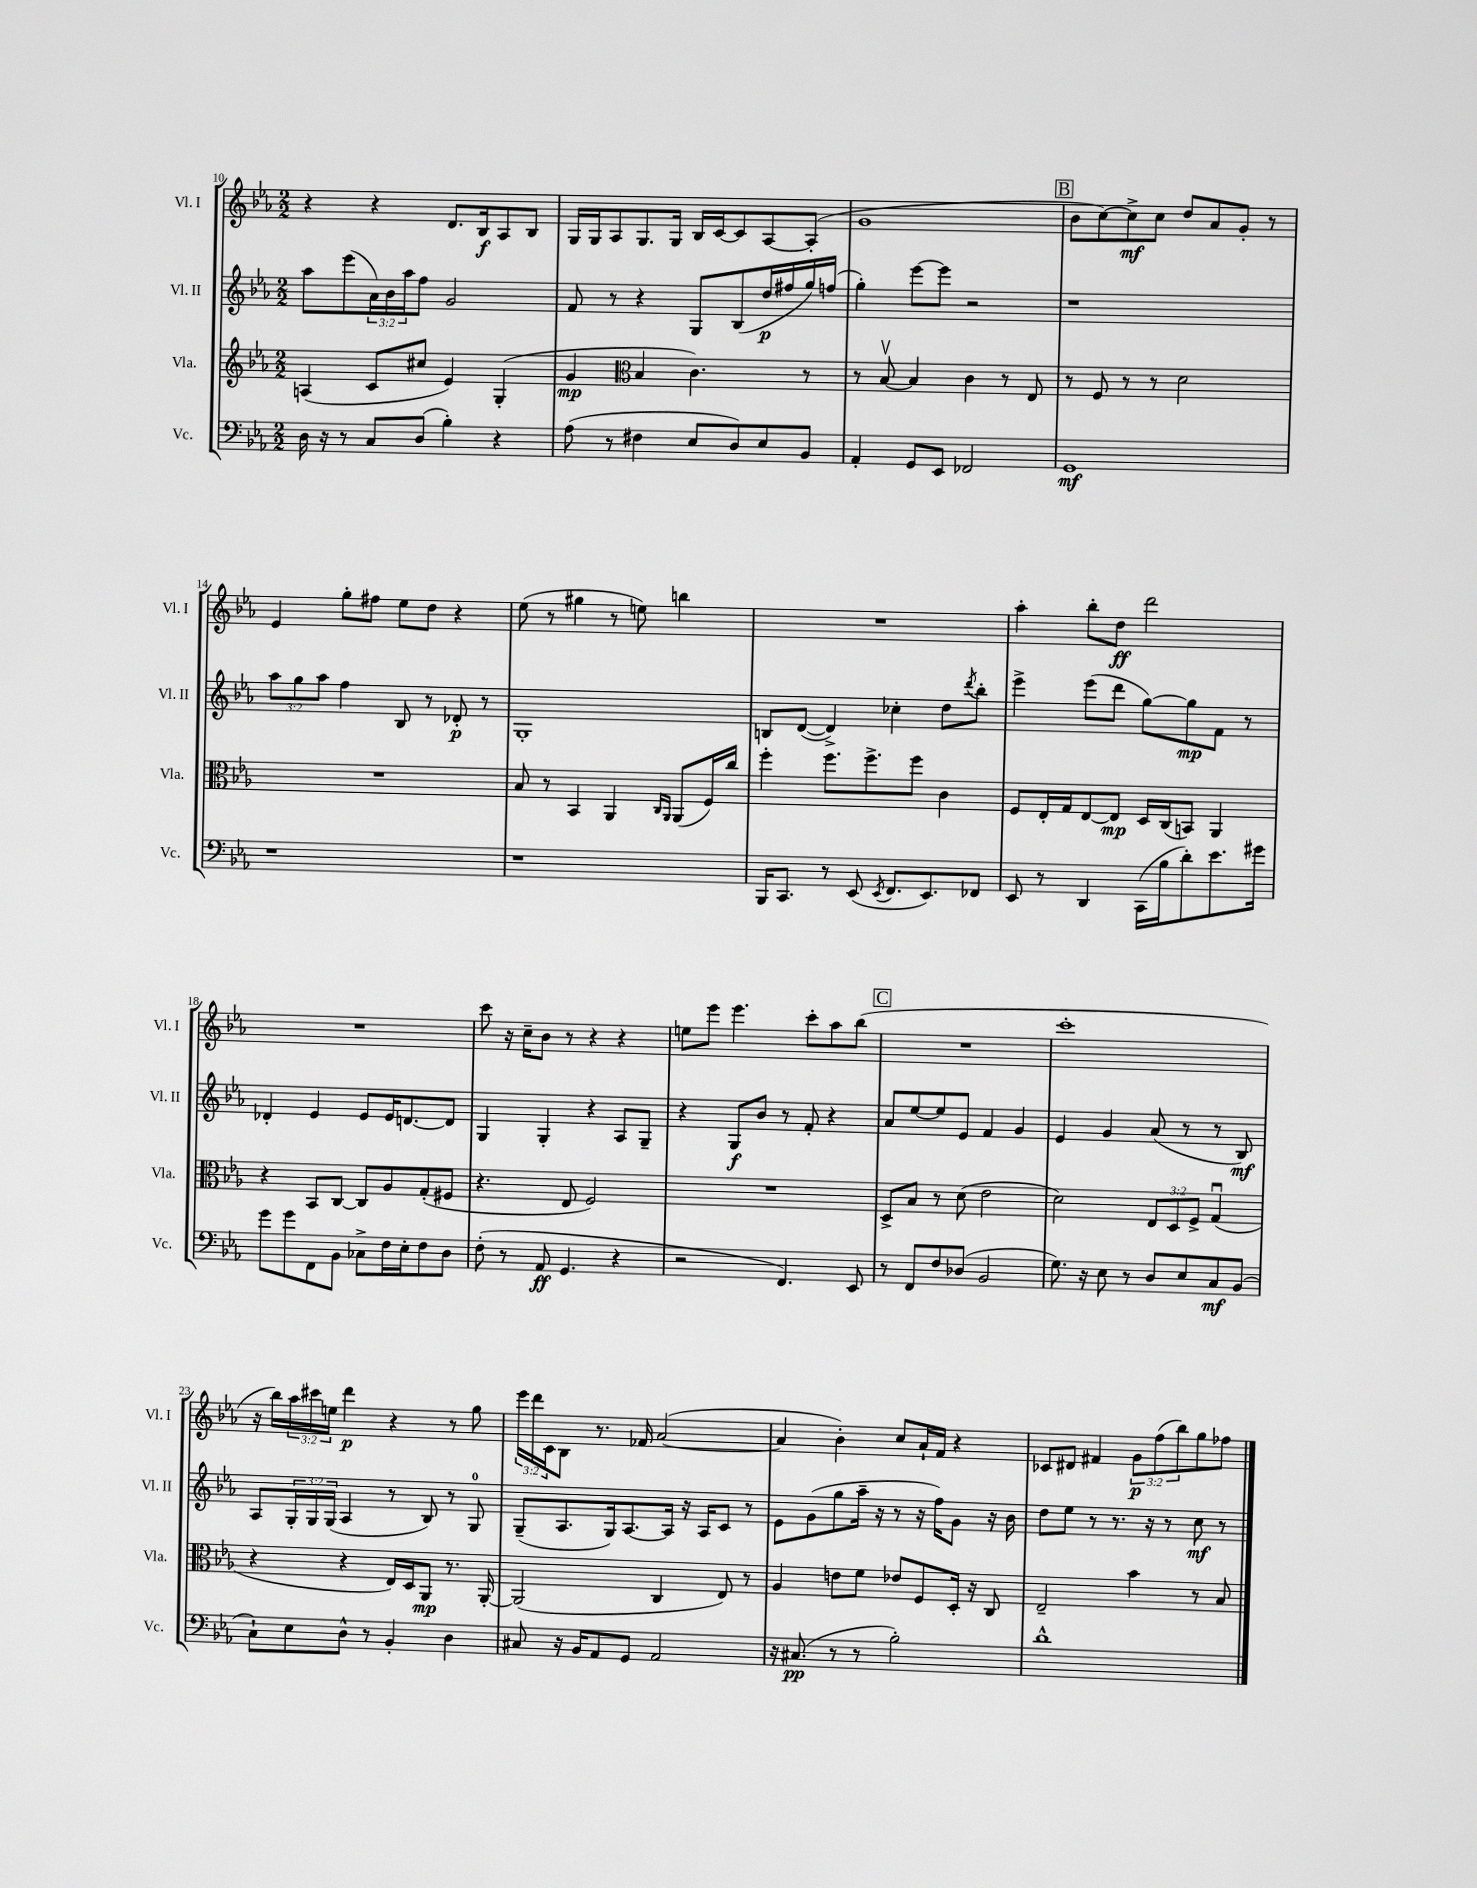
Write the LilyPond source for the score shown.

<<
\new StaffGroup <<
\new Staff = "s0" \with { instrumentName = "Vl. I" shortInstrumentName = "Vl. I" } {
    \clef treble \key ees \major \numericTimeSignature \time 2/2 \override Staff.TupletNumber.text = #tuplet-number::calc-fraction-text
    r4 r4 d'8. bes16\f aes8 bes8 |
    g16 g16 aes8 g8. g16 bes16 c'16~ c'8 aes8~ aes8-.( |
    g'1 |
    \mark \markup { \box "B" } bes'8 c''8~) c''8->\mf c''8 d''8 aes'8 g'8-. r8 |
    ees'4 g''8-. fis''8 ees''8 d''8 r4 |
    ees''8( r8 gis''4 r8 e''8) b''4 |
    R1 |
    aes''4-. bes''8-. d''8\ff d'''2 |
    R1 |
    c'''8 r16 c''16-- bes'8 r8 r4 r4 |
    e''8 ees'''8 ees'''4. c'''8-. aes''8 bes''8( |
    \mark \markup { \box "C" } R1 |
    c'''1-. |
    r16 bes''16) \tuplet 3/2 { aes''16 cis'''16 e''16 } d'''4\p r4 r8 g''8 |
    \tuplet 3/2 { ees'''16 d'''16 c'16 } bes8 r8. fes'16 aes'2~( |
    aes'4 bes'4-.) c''8 aes'16-! f'16 r4 |
    ces'8 dis'8 fis'4 \tuplet 3/2 { g'8\p f''8( bes''8) } g''8 fes''8 \bar "|." |
}
\new Staff = "s1" \with { instrumentName = "Vl. II" shortInstrumentName = "Vl. II" } {
    \clef treble \key ees \major \numericTimeSignature \time 2/2 \override Staff.TupletNumber.text = #tuplet-number::calc-fraction-text
    aes''8 ees'''8( \tuplet 3/2 { aes'16) bes'16 aes''16 } f''8 g'2 |
    f'8 r8 r4 g8 bes8( d''16\p fis''16 g''16) f''16( |
    g''4-.) ees'''8~ ees'''8 r2 |
    \mark \markup { \box "B" } r1 |
    \tuplet 3/2 { aes''8 g''8 aes''8 } f''4 bes8 r8 des'8-.\p r8 |
    g1-. |
    b8 d'8~( d'4->) ces''4-. d''8 \acciaccatura { d'''8 } bes''8-. |
    ees'''4-> ees'''8( d'''8 g''8~) g''8\mp f'8 r8 |
    des'4-. ees'4 ees'8 ees'16 d'8.~ d'8 |
    g4 g4-. r4 aes8 g8-- |
    r4 g8\f bes'8 r8 f'8-. r4 |
    \mark \markup { \box "C" } aes'8 ees''8~ ees''8 ees'8 f'4 g'4 |
    ees'4 g'4 aes'8( r8 r8 bes8\mf) |
    aes8 \tuplet 3/2 { g16-. g16 g16( } aes4 r8 bes8) r8 g8-0 |
    g8--( aes8. g16) aes8.~ aes16 r16 aes16 c'8 r8 |
    ees'8 g'8( g''8 aes''16-- r16 r8 r16 f''16) g'8 r16 bes'16 |
    d''8 ees''8 r8 r8. r16 r8 c''8\mf r8 \bar "|." |
}
\new Staff = "s2" \with { instrumentName = "Vla." shortInstrumentName = "Vla." } {
    \clef treble \key ees \major \numericTimeSignature \time 2/2 \override Staff.TupletNumber.text = #tuplet-number::calc-fraction-text
    a4( c'8 cis''8 ees'4) g4-.( |
    g'4\mp \clef alto bes4 c'4.) r8 |
    r8 bes8~\upbow bes4 c'4 r8 ees8 |
    \mark \markup { \box "B" } r8 f8 r8 r8 d'2 |
    R1 |
    bes8 r8 bes,4 aes,4 \grace { c16 aes,16 } aes,8( f16) c''16 |
    f''4-. f''8. f''8.-> f''8 c'4 |
    f8 ees16-. g16 ees8~ ees8\mp d16 c16( b,8) aes,4 |
    r4 bes,8 c8~ c8 aes8 g8-.( fis8 |
    r4. ees8 f2) |
    R1 |
    \mark \markup { \box "C" } d8-> bes8 r8 d'8( ees'2 |
    d'2) \tuplet 3/2 { ees8 d8 f8-> } g4\downbow( |
    r4 r4 ees16) d16 aes,8\mp r8. aes,16~-. |
    aes,2( c4 ees8) r8 |
    aes4 e'8 f'8 ees'8 f8 d16-. r16 c8 |
    ees2-- bes'4 r8 bes8 \bar "|." |
}
\new Staff = "s3" \with { instrumentName = "Vc." shortInstrumentName = "Vc." } {
    \clef bass \key ees \major \numericTimeSignature \time 2/2
    d16 r16 r8 c8 d8( bes4-.) r4 |
    aes8( r8 fis4 ees8 d8) ees8 bes,8 |
    aes,4-. g,8 ees,8 fes,2 |
    \mark \markup { \box "B" } g,1\mf |
    r1 |
    r1 |
    bes,,16 c,8. r8 ees,8( \acciaccatura { ees,8 } f,8. ees,8.) fes,8 |
    ees,8 r8 d,4 c,16( bes16 d'8-.) ees'8. gis'16 |
    g'8 g'8 f,8 bes,8 ces8-> f16 ees16-. f8 d8 |
    f8-.( r8 aes,8\ff g,4. r4 |
    r2 f,4.) ees,8 |
    \mark \markup { \box "C" } r8 f,8 f8 des8( bes,2 |
    g8.) r16 ees8 r8 d8 ees8 c8\mf bes,8( |
    c8-!) ees8 d8-^ r8 bes,4-. d4 |
    cis8 r16 bes,16 aes,8 g,8 aes,2 |
    r16 cis8.\pp( r8 r8 bes2-.) |
    d'1-^ \bar "|." |
}
>>
>>
\layout { \context { \Score currentBarNumber = #10 } }
